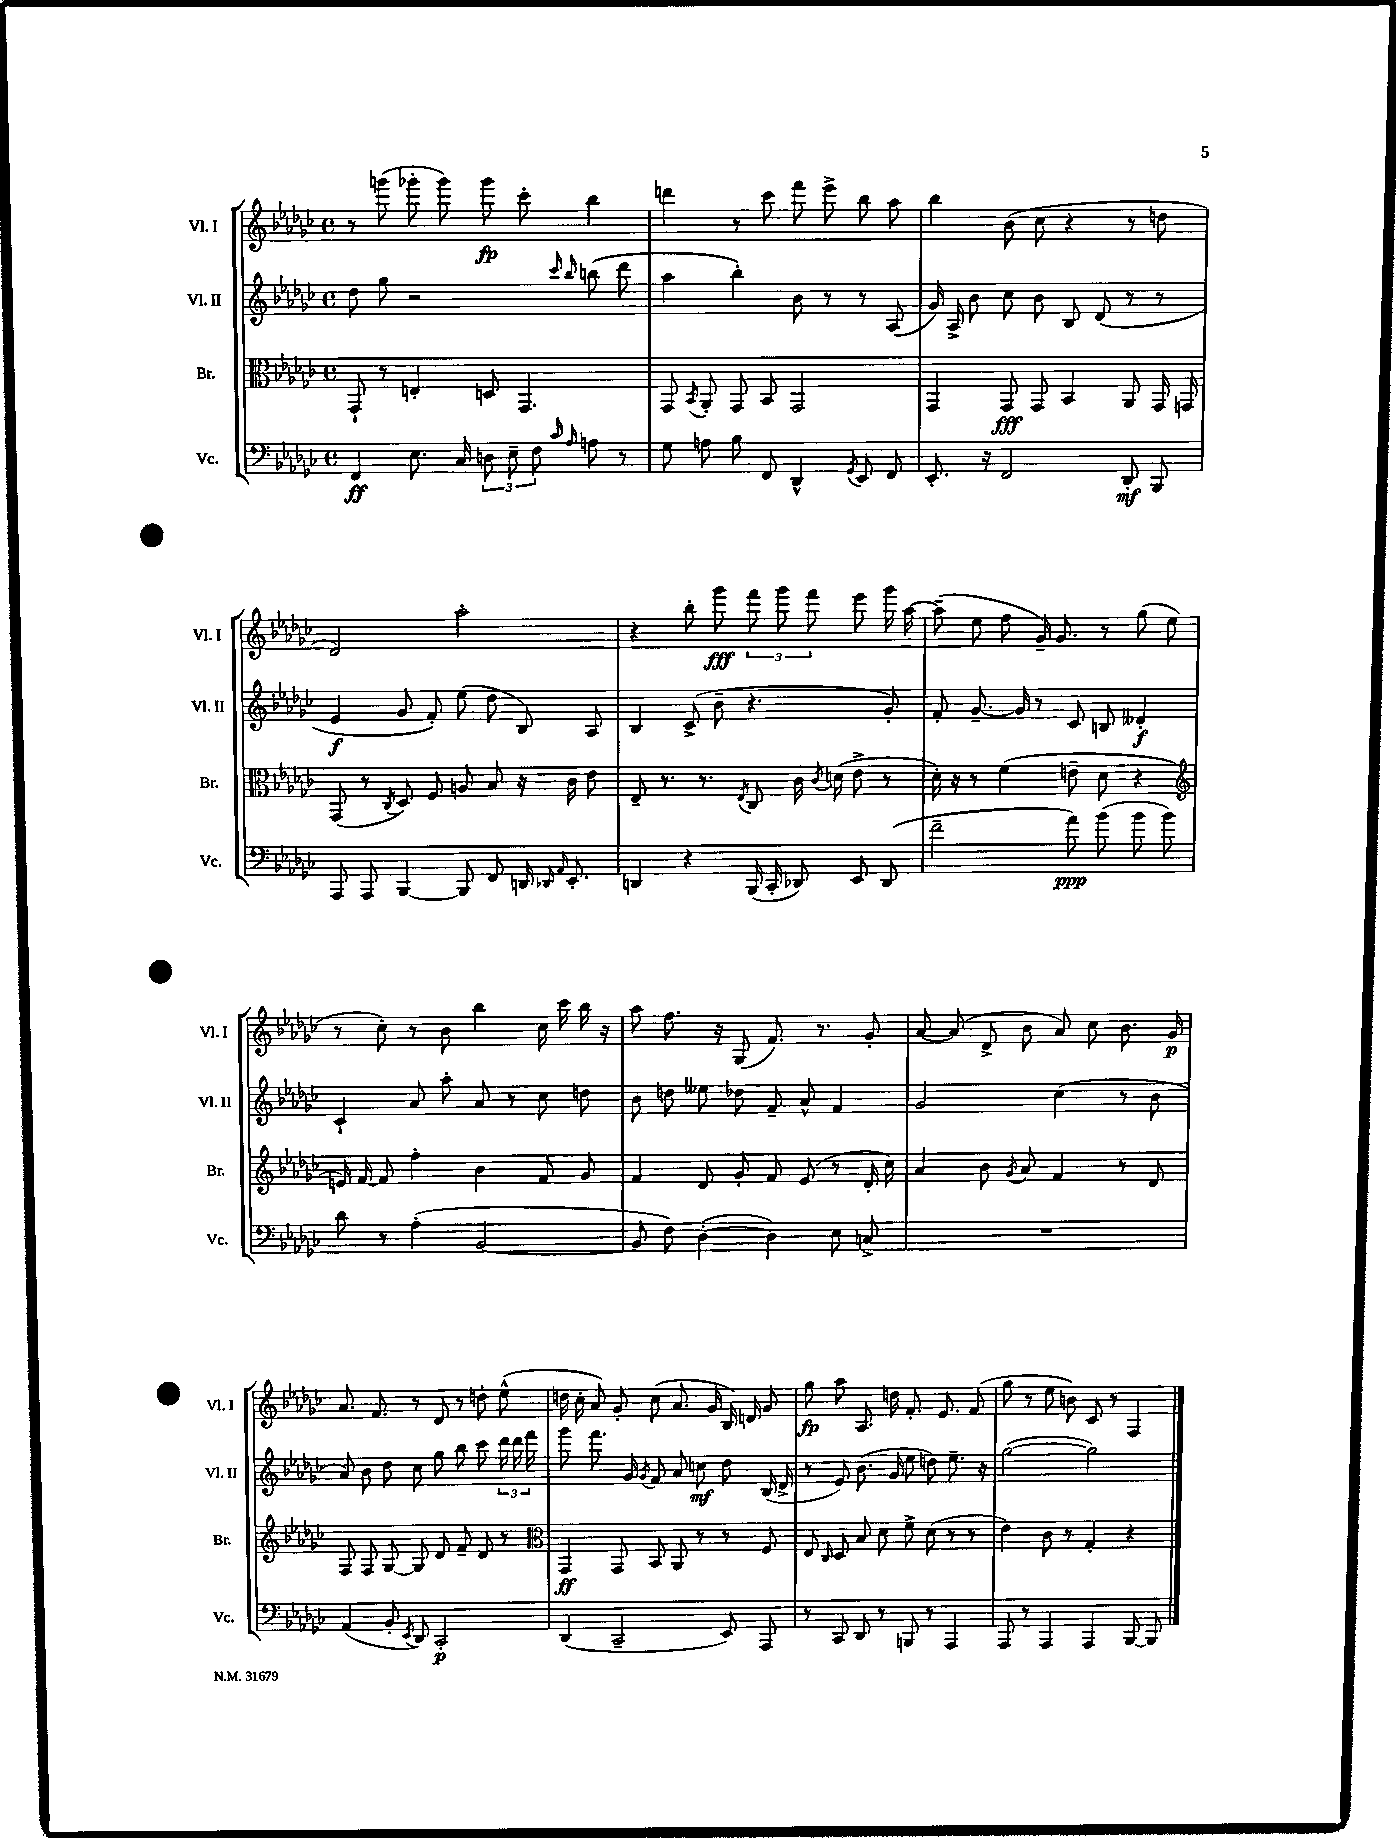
<<
\new StaffGroup <<
\new Staff = "s0" \with { instrumentName = "Vl. I" shortInstrumentName = "Vl. I" } {
    \clef treble \key ges \major \defaultTimeSignature \time 4/4
    \autoBeamOff r8 g'''8( ges'''8-. ges'''8) ges'''8\fp ces'''8-. bes''4 |
    d'''4 r8 ces'''8 f'''8 ees'''8-> bes''8 aes''8 |
    bes''4 bes'8( ces''8 r4 r8 d''8 |
    des'2) aes''2-. |
    r4 bes''8-. ges'''8\fff \tuplet 3/2 { f'''8 ges'''8 f'''8 } ees'''8 ges'''16 aes''16~ |
    aes''8--( ees''8 f''8 ges'16--) ges'8. r8 ges''8( ees''8 |
    r8 ces''8-.) r8 bes'8 bes''4 ces''16 ces'''16 bes''16 r16 |
    aes''8 f''8. r16 ges8( f'8.) r8. ges'8-. |
    aes'8~ aes'8( des'8-> bes'8 aes'8) ces''8 bes'8. ges'16\p |
    aes'8. f'8. r8 des'8 r8 d''8-. ees''8-^( |
    d''16 ces''16-. aes'8) ges'8-. ces''8( aes'8. ges'16 bes16) d'16 ges'8 |
    ges''8\fp aes''8 aes8. d''16 f'8.-. ees'8. f'8( |
    ges''8 r8 ees''8 b'8) ces'8 r8 f4 \bar "|." |
}
\new Staff = "s1" \with { instrumentName = "Vl. II" shortInstrumentName = "Vl. II" } {
    \clef treble \key ges \major \defaultTimeSignature \time 4/4
    \autoBeamOff des''8 ges''8 r2 \grace { ces'''16 bes''16 } b''8( des'''8 |
    aes''4 bes''4-.) bes'8 r8 r8 aes8( |
    ges'16) aes16-> bes'8 ces''8 bes'8 bes8 des'8( r8 r8 |
    ees'4\f ges'8 f'8-.) ees''8( des''8 bes8) aes8 |
    bes4 ces'8->( bes'8-- r4. ges'8-.) |
    f'8-. ges'8.~-- ges'16 r8 ces'8 b8 deses'4-.\f |
    ces'4-! aes'8 aes''8-. aes'8 r8 ces''8 d''8 |
    bes'8 d''8 eeses''8 des''8 f'8-- aes'8-^ f'4 |
    ges'2 ces''4( r8 bes'8 |
    aes'8) bes'8 des''8 ces''8 ges''8 bes''8 ces'''8 \tuplet 3/2 { des'''16 des'''16 f'''16 } |
    ges'''8 f'''8. ges'16 \acciaccatura { ges'8 } f'8 aes'8 c''8\mf des''8 bes16( des'16-> |
    r8 ees'8) bes'8.( ges'16 ees''8 d''8) ees''8.-- r16 |
    ges''2~( ges''2) \bar "|." |
}
\new Staff = "s2" \with { instrumentName = "Br." shortInstrumentName = "Br." } {
    \clef alto \key ges \major \defaultTimeSignature \time 4/4
    \autoBeamOff ges,8-! r8 e4-. d8 ges,4. |
    ges,8 \acciaccatura { bes,8 } aes,8-. ges,8 bes,8 ges,2 |
    ges,4 ges,8\fff ges,8 bes,4 aes,8 ges,16 g,16 |
    ges,8( r8 \acciaccatura { ces8 } des8) f8 a8 bes8 r16 ces'16 ees'8 |
    ees8-- r8. r8. \acciaccatura { ees8 } ces8 ces'16 \acciaccatura { ces'8 } d'16( ees'8-> r8 |
    des'16-.) r16 r8 f'4( e'8-- des'8 r4 |
    \clef treble e'16) f'16~ f'8 f''4-. bes'4 f'8 ges'8 |
    f'4 des'8 ges'8-. f'8 ees'8( r8 des'16-. ces''16) |
    aes'4 bes'8 \acciaccatura { ges'8 } aes'8 f'4 r8 des'8 |
    f8 f8 ges8~ ges8 des'8 f'8-- des'8 r8 |
    \clef alto ges,4\ff ges,8 bes,8 aes,8 r8 r8 f8 |
    ees8 \grace { ces16 } des8 bes8 des'8 f'8-> des'8( r8 r8 |
    ees'4) ces'8 r8 ges4-. r4 \bar "|." |
}
\new Staff = "s3" \with { instrumentName = "Vc." shortInstrumentName = "Vc." } {
    \clef bass \key ges \major \defaultTimeSignature \time 4/4
    \autoBeamOff f,4\ff ees8. ces16 \tuplet 3/2 { d8 ees8-- f8 } \grace { ces'16 aes16 } a8 r8 |
    ges8 a8 bes8 f,8 des,4-^ \acciaccatura { ges,8 } ees,8 f,8 |
    ees,8.-. r16 f,2 des,8-.\mf bes,,8 |
    aes,,8 aes,,8 bes,,4~ bes,,8 f,8 d,16 \grace { des,16 aes,16 } ees,8.-. |
    d,4 r4 bes,,16( ces,16-. des,8) ees,8 des,8( |
    f'2-- aes'8\ppp) bes'8( bes'8 bes'8) |
    des'8 r8 aes4-.( bes,2~ |
    bes,8 f8) des4~-.( des4) ees8 c8-> |
    R1 |
    aes,4( bes,8-. \acciaccatura { ees,8 } des,8) ces,2-.\p |
    des,4( ces,2-- ees,8) aes,,8 |
    r8 ces,8 des,8 r8 b,,8 r8 aes,,4 |
    aes,,8 r8 aes,,4 aes,,4 bes,,8~ bes,,8 \bar "|." |
}
>>
>>
\layout { \context { \Score \remove "Bar_number_engraver" } }
